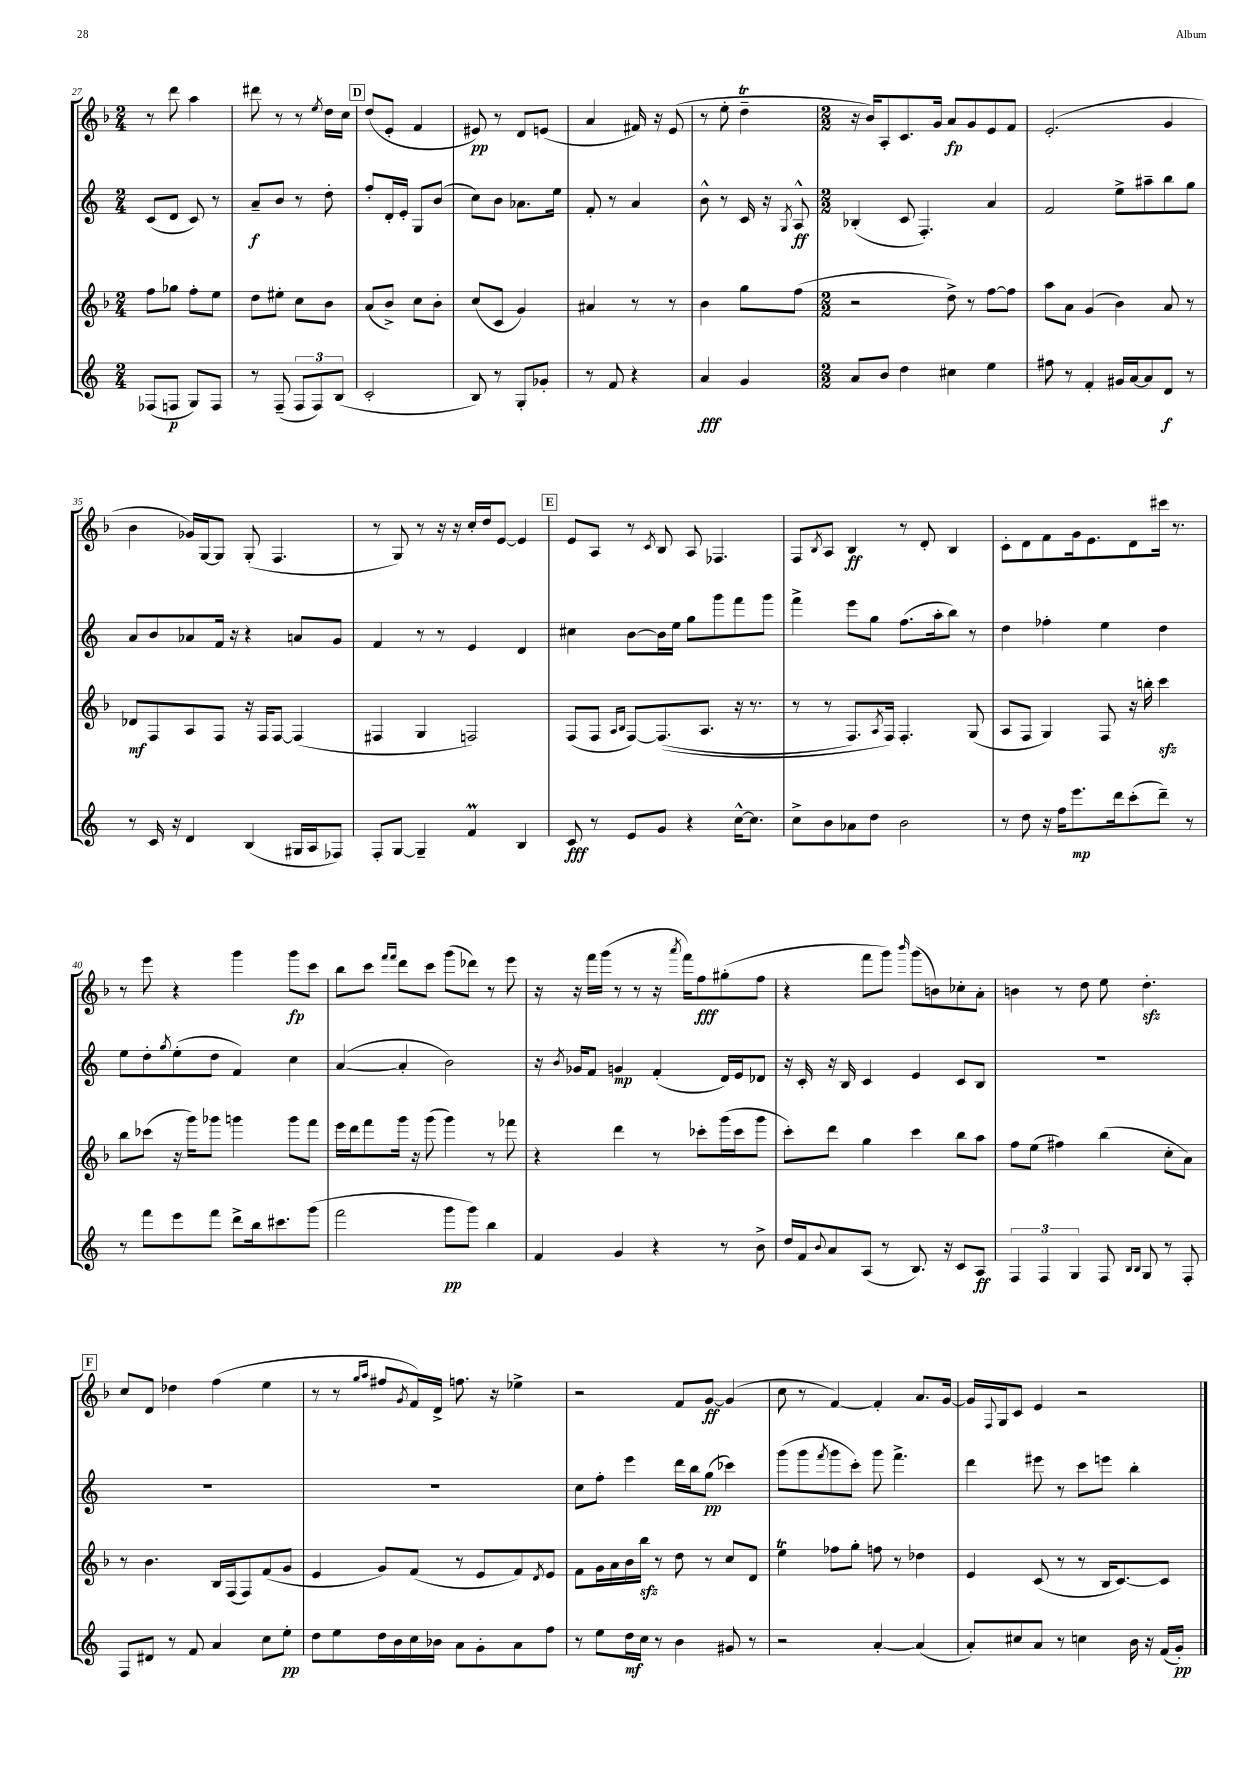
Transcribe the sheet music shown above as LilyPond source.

<<
\new StaffGroup <<
\new Staff = "s0" {
    \clef treble \key f \major \numericTimeSignature \time 2/4
    r8 d'''8 a''4 |
    dis'''8 r8 r8 \acciaccatura { e''8 } d''16 c''16 |
    \mark \markup { \box "D" } d''8( e'8-. f'4 |
    eis'8\pp) r8 d'8 e'8( |
    a'4 fis'16) r16 e'8( |
    r8 e''8-. d''4--\trill |
    \numericTimeSignature \time 2/2 r16 bes'16) a8-. c'8. g'16 a'8\fp g'8 e'8 f'8 |
    e'2.-.( g'4 |
    bes'4 ges'16) g16~ g8 g8-.( f4. |
    r8 g8) r8 r16 r16 c''16-. d''16 e'8~ e'4 |
    \mark \markup { \box "E" } e'8 a8 r8 \acciaccatura { c'8 } bes8 a8 fes4. |
    f8 \acciaccatura { bes8 } a8 bes4\ff r8 d'8-. bes4 |
    c'8-. d'8 f'8 g'16 e'8. d'8 cis'''16 r8. |
    r8 e'''8 r4 g'''4 g'''8\fp c'''8 |
    bes''8 c'''8 \grace { f'''16 f'''16 } d'''8 c'''8 g'''8( des'''8) r8 e'''8 |
    r16 r16 f'''16 g'''16( r8 r8 r16 \acciaccatura { a'''8 } f'''16) f''8\fff gis''8-.( f''8 |
    r4 f'''8 g'''8) \grace { bes'''16 } g'''8( b'8) ces''8-. a'8-. |
    b'4 r8 d''8 e''8 d''4.-.\sfz |
    \mark \markup { \box "F" } c''8 d'8 des''4 f''4( e''4 |
    r8 r8 \grace { g''16 a''16 } fis''8 \acciaccatura { g'8 } f'16) d'16-> f''8. r16 ees''4-> |
    r2 f'8 g'8~\ff g'4( |
    c''8 r8 f'4~) f'4-. a'8. g'16~ |
    g'16 \appoggiatura { f8 } g16 c'8 e'4 r2 \bar "|." |
}
\new Staff = "s1" {
    \clef treble \key c \major \numericTimeSignature \time 2/4
    c'8( d'8 c'8) r8 |
    a'8--\f b'8 r8 d''8-. |
    \mark \markup { \box "D" } f''8-. d'16-. e'16-. g8 b'8( |
    c''8) b'8 aes'8. e''16 |
    f'8-. r8 a'4 |
    b'8-^ r8 c'16 r16 \acciaccatura { g8 } a8-^\ff |
    \numericTimeSignature \time 2/2 bes4-.( c'8 f4.-.) a'4 |
    f'2 e''8-> ais''8-- b''8 g''8 |
    a'8 b'8 aes'8 f'16 r16 r4 a'8 g'8 |
    f'4 r8 r8 e'4 d'4 |
    \mark \markup { \box "E" } cis''4 b'8~ b'16 e''16 g''8 g'''8 f'''8 g'''8 |
    f'''4-> e'''8 g''8 f''8.( a''16-. b''8) r8 |
    d''4 fes''4-. e''4 d''4 |
    e''8 d''8-. \acciaccatura { g''8 } e''8-.( d''8 f'4) c''4 |
    a'4~( a'4-. b'2) |
    r16 \acciaccatura { b'8 } ges'16 f'8 g'4\mp f'4-.( d'16) e'16 des'8 |
    r16 c'16-. r16 b16 c'4 e'4 c'8 b8 |
    R1 |
    \mark \markup { \box "F" } R1 |
    R1 |
    c''8 f''8-. e'''4 d'''16 b''16 g''8\pp( ces'''4) |
    g'''8( g'''8 \acciaccatura { f'''8 } g'''8 c'''8-.) g'''8 f'''4.-> |
    d'''4 eis'''8 r8 c'''8 e'''8 b''4-. \bar "|." |
}
\new Staff = "s2" {
    \clef treble \key f \major \numericTimeSignature \time 2/4
    f''8 ges''8 f''8-. e''8 |
    d''8 eis''8-. c''8 bes'8 |
    \mark \markup { \box "D" } a'8( bes'8->) c''8 bes'8-. |
    c''8( c'8 g'4) |
    ais'4 r8 r8 |
    bes'4 g''8 f''8( |
    \numericTimeSignature \time 2/2 r2 d''8->) r8 f''8~ f''8 |
    a''8 a'8 g'4( bes'4) a'8 r8 |
    des'8\mf f8 a8 f8 r16 f16 f8~ f4( |
    fis4 g4 f2) |
    \mark \markup { \box "E" } f8( f8 \grace { a16 bes16 } f8~) f8.(\( a8. r16 r8. |
    r8 r8 f8.) \acciaccatura { a8 } f16\) f4.-. g8( |
    a8 f8 g4) f8 r16 b''16-. c'''4\sfz |
    bes''8 ces'''8( r16 g'''16) ges'''8 g'''4 g'''8 f'''8 |
    e'''16 d'''16 f'''8 g'''16 r16 g'''8( g'''4) r8 fes'''8 |
    r4 d'''4 r8 ces'''8-. g'''16( ces'''16 g'''8 |
    c'''8-.) d'''8 g''4 c'''4 bes''8 a''8 |
    f''8 e''8( fis''4) bes''4( c''8-. a'8) |
    \mark \markup { \box "F" } r8 bes'4. bes16 f16( f8) f'8( g'8 |
    e'4 g'8) f'8( r8 e'8 f'8) \acciaccatura { d'8 } e'8 |
    f'8 g'16 a'16 bes'16 bes''16\sfz r8 d''8 r8 c''8 d'8 |
    e''4\trill fes''8 g''8-. f''8 r8 des''4 |
    e'4 c'8( r8 r8 bes16 c'8.~) c'8 \bar "|." |
}
\new Staff = "s3" {
    \clef treble \key c \major \numericTimeSignature \time 2/4
    fes8( f8\p g8) f8 |
    r8 f8--( \tuplet 3/2 { f8 f8) b8( } |
    \mark \markup { \box "D" } c'2-. |
    b8) r8 g8-. ges'8-. |
    r8 f'8 r4 |
    a'4\fff g'4 |
    \numericTimeSignature \time 2/2 a'8 b'8 d''4 cis''4 e''4 |
    fis''8 r8 f'4-. gis'16 a'16~ a'8 d'8\f r8 |
    r8 c'16 r16 d'4 b4( gis16 a16 fes8) |
    f8-. g8~ g4-- f'4\prall b4 |
    \mark \markup { \box "E" } c'8\fff r8 e'8 g'8 r4 c''16~-^ c''8. |
    c''8-> b'8 aes'8 d''8 b'2 |
    r8 d''8 r16 f''16 e'''8.\mp d'''16 c'''8-.( d'''8--) r8 |
    r8 f'''8 e'''8 f'''8 d'''8-> b''16 cis'''8. g'''8( |
    f'''2 g'''8\pp g'''8) b''4 |
    f'4 g'4 r4 r8 b'8-> |
    d''16 f'16 \appoggiatura { b'8 } a'8 a8( r8 b8.) r16 c'8 a8\ff |
    \tuplet 3/2 { f4 f4 g4 } f8 \grace { b16 b16 } g8 r8 f8-. |
    \mark \markup { \box "F" } f8 dis'8 r8 f'8 a'4 c''8 e''8-.\pp |
    d''8 e''8 d''16 b'16 c''16 bes'16 a'8 g'8-. a'8 f''8 |
    r8 e''8 d''16\mf c''16 r8 b'4 gis'8 r8 |
    r2 a'4~-. a'4( |
    a'8-.) cis''8 a'8 r8 c''4 b'16 r16 f'16( g'16-.\pp) \bar "|." |
}
>>
>>
\layout { \context { \Score currentBarNumber = #27 } }
